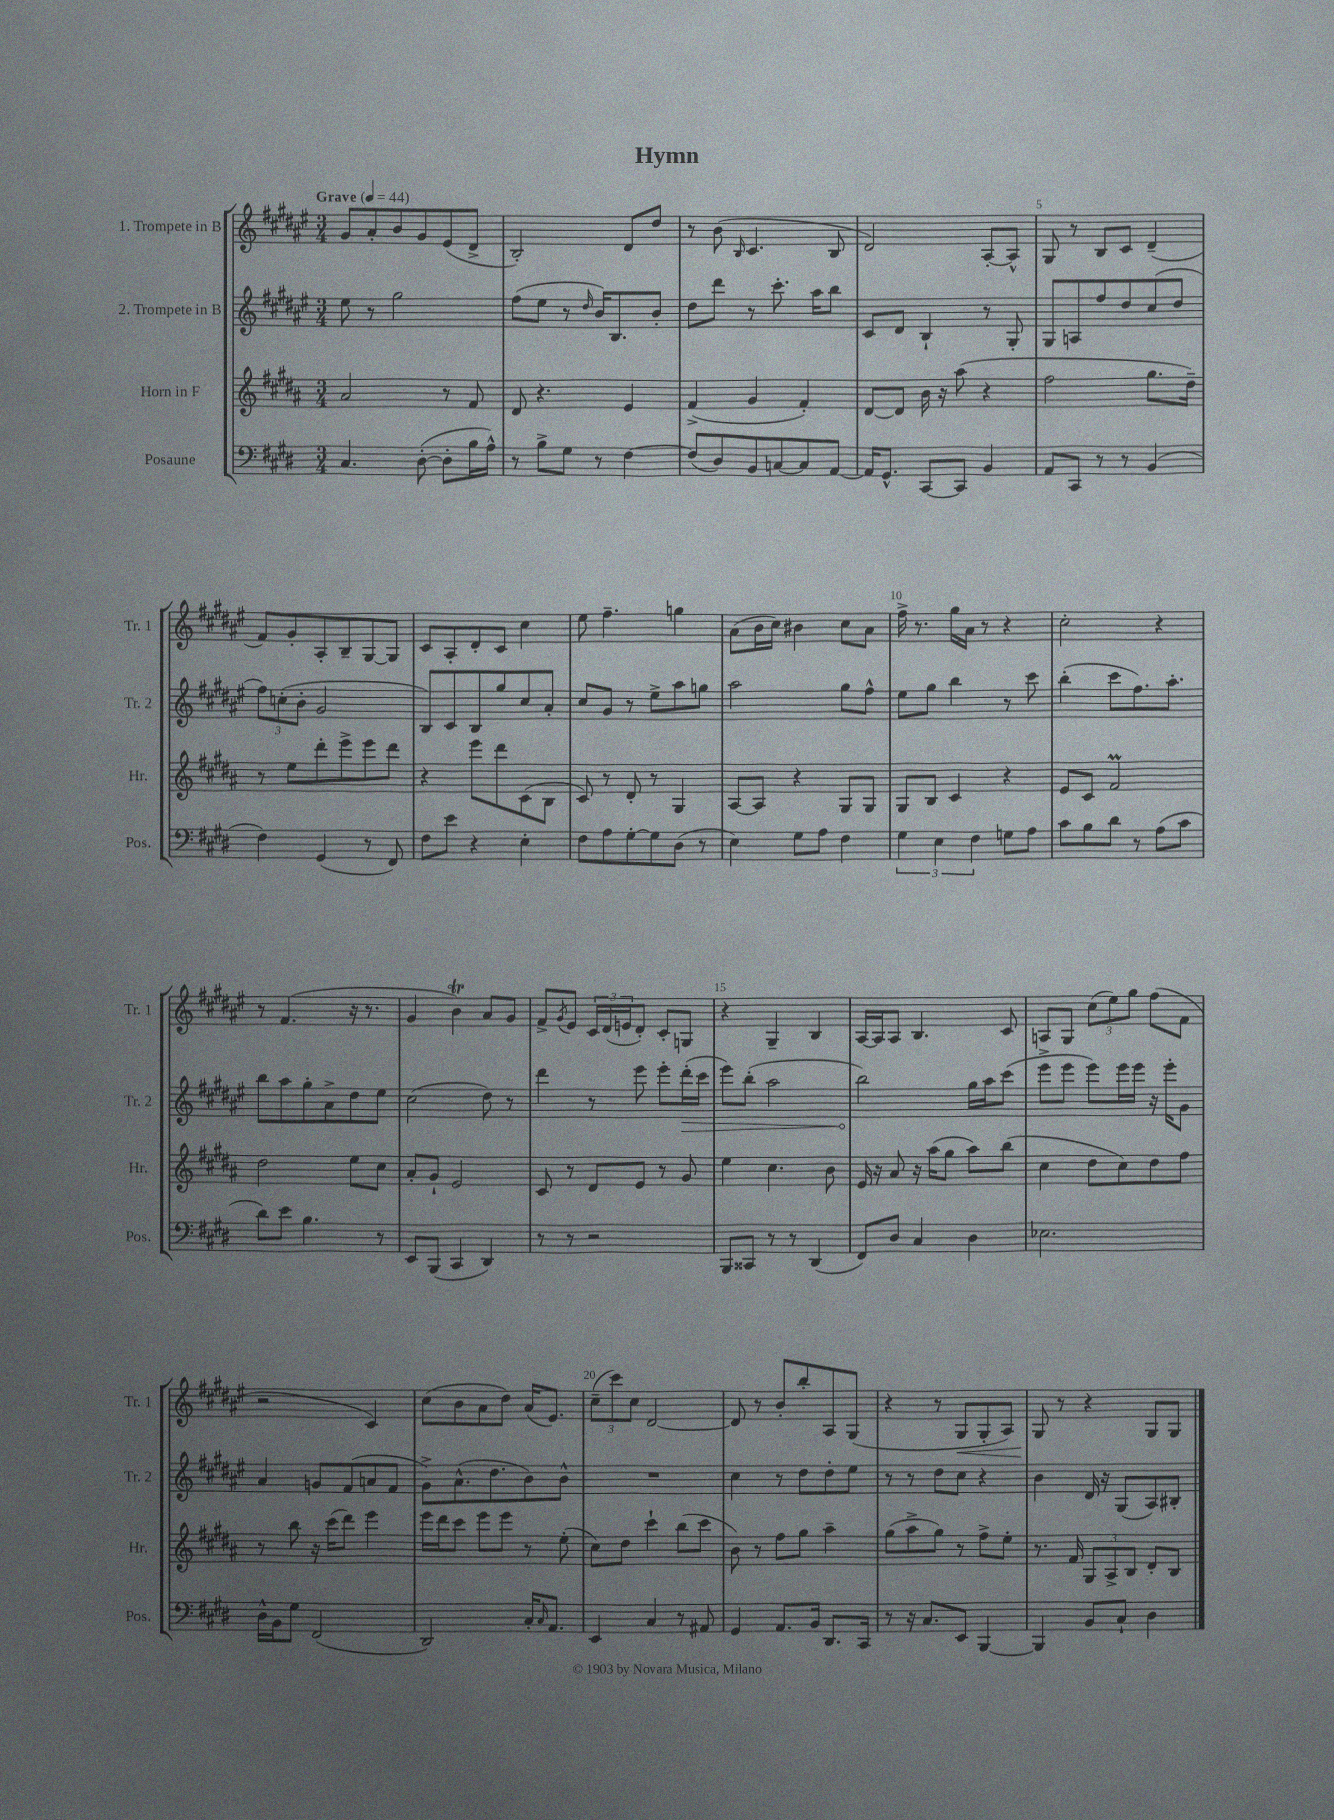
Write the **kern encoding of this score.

**kern	**kern	**kern	**dynam	**kern	**dynam
*part4	*part3	*part2	*part2	*part1	*part1
*staff4	*staff3	*staff2	*staff2	*staff1	*staff1
*I"Posaune	*I"Horn in F	*I"2. Trompete in B	*	*I"1. Trompete in B	*
*I'Pos.	*I'Hr.	*I'Tr. 2	*	*I'Tr. 1	*
*clefF4	*clefG2	*clefG2	*	*clefG2	*
*k[f#c#g#d#]	*k[f#c#g#d#a#]	*k[f#c#g#d#a#e#]	*	*k[f#c#g#d#a#e#]	*
*M3/4	*M3/4	*M3/4	*	*M3/4	*
*MM44	*MM44	*MM44	*	*MM44	*
=1	=1	=1	=1	=1	=1
!	!	!	!	!LO:TX:a:B:t=Grave	!
4.C#/	2a#/	8ee#\	.	8g#/L	.
.	.	8r	.	8a#'/	.
.	.	2gg#\	.	8b/	.
([8D#'\	.	.	.	8g#/	.
8D#'\L]	8r	.	.	(8e#/	.
16B\L	8f#/	.	.	8d#^/J	.
16A^^\JJ)	.	.	.	.	.
=2	=2	=2	=2	=2	=2
8r	8d#/	(8ff#\L	.	2B'/)	.
8B^\L	4.r	8ee#\J	.	.	.
8G#\J	.	8r	.	.	.
.	.	16qqdd#/	.	.	.
8r	.	16b/KL)	.	.	.
.	.	8.B/	.	.	.
[4F#\	4e/	.	.	8d#/L	.
.	.	8b'/J	.	8dd#/J	.
=3	=3	=3	=3	=3	=3
(8F#/L]	(4f#^/	8dd#\L	.	8r	.
8D#/)	.	8ddd#\J	.	(8b\	.
.	.	.	.	16qqB/	.
8BB/	4g#/	8r	.	4.c#/	.
[8Cn/	.	8.ccc#'\	.	.	.
8C/]	4f#'/)	.	.	.	.
.	.	16aa#\KL	.	.	.
[8AA/J	.	8bb\J	.	8B/	.
=4	=4	=4	=4	=4	=4
16AA/KL]	[8d#/L	8c#/L	.	2d#/)	.
8.GG#^^/J	.	.	.	.	.
.	8d#/J]	8d#/J	.	.	.
[8CC#/L	16b\	4B`/	.	.	.
.	16r	.	.	.	.
8CC#/J]	(8aa#\	.	.	.	.
4BB/	4r	8r	.	[8A#'/L	.
.	.	8G#'/	.	8A#^^/J]	.
=5	=5	=5	=5	=5	=5
8AA/L	2ff#\	8G#/L	.	8G#/	.
8CC#/J	.	8An/	.	8r	.
8r	.	8ff#/	.	8B/L	.
8r	.	8dd#/	.	8c#/J	.
(4BB/	8.gg#\L	(8cc#/	.	(4d#~/	.
.	.	8dd#/J	.	.	.
.	16dd#~\Jk)	.	.	.	.
!!LO:LB:g=z
=6	=6	=6	=6	=6	=6
4F#\)	8r	12ff#\L)	.	8f#/L)	.
.	.	(12ccn'\	.	.	.
.	8ee\L	.	.	8g#'/	.
.	.	12b'\J	.	.	.
(4GG#/	8ddd#'\	2g#/	.	8A#'/	.
.	8eee^\	.	.	8B~/	.
8r	8eee\	.	.	[8G#/	.
8FF#/)	8ddd#\J	.	.	8G#/J]	.
=7	=7	=7	=7	=7	=7
8F#\L	4r	8B/L)	.	8c#/L	.
8e\J	.	8c#/	.	8A#'/	.
4r	8eee\L	8B/	.	8d#'/	.
.	8ddd#\	8gg#/	.	8c#/J	.
4E'\	(8c#\	8cc#/	.	4cc#\	.
.	8B\J	8a#'/J	.	.	.
=8	=8	=8	=8	=8	=8
8F#\L	8c#/)	8cc#/L	.	8ee#\	.
8A\	8r	8g#/J	.	4.ff#~\	.
[8G#'\	8d#'/	8r	.	.	.
8G#\]	8r	8ee#^\L	.	.	.
(8D#\J	4G#/	8aa#\	.	4ggn\	.
8r	.	8ggn\J	.	.	.
=9	=9	=9	=9	=9	=9
4E\)	[8A#/L	2aa#\	.	(8a#\L	.
.	8A#/J]	.	.	16b\L	.
.	.	.	.	16cc#\JJ)	.
8G#\L	4r	.	.	4b#X\	.
8A\J	.	.	.	.	.
4F#\	8G#/L	8gg#\L	.	8cc#\L	.
.	8G#/J	8ff#^^\J	.	8a#\J	.
=10	=10	=10	=10	=10	=10
6G#\	8G#/L	8ee#\L	.	16ff#^\	.
.	.	.	.	8.r	.
.	8B/J	8gg#\J	.	.	.
6E\	.	.	.	.	.
.	4c#/	4bb\	.	16gg#\LL	.
.	.	.	.	16a#\JJ	.
6F#\	.	.	.	.	.
.	.	.	.	8r	.
8Gn\L	4r	8r	.	4r	.
8A\J	.	8ccc#\	.	.	.
=11	=11	=11	=11	=11	=11
8c#\L	8e/L	(4bb'\	.	2cc#'\	.
8B\	8c#/J	.	.	.	.
8d#\J	2f#M/	8ccc#\L	.	.	.
8r	.	8.ff#\)	.	.	.
(8A\L	.	.	.	4r	.
.	.	8.aa#'\J	.	.	.
8c#\J	.	.	.	.	.
!!LO:LB:g=z
=12	=12	=12	=12	=12	=12
8d#\L)	2dd#\	8bb\L	.	8r	.
8e\J	.	8aa#\	.	(4.f#/	.
4.B\	.	8gg#'\	.	.	.
.	.	8a#^\	.	.	.
.	8ee\L	8dd#\	.	16r	.
.	.	.	.	8.r	.
8r	8cc#\J	8ee#\J	.	.	.
=13	=13	=13	=13	=13	=13
8EE/L	8a#'/L	(2cc#\	.	4g#/	.
(8BBB/J	8g#`/J	.	.	.	.
4CC#/	2e/	.	.	4bT\)	.
4DD#/)	.	8dd#\)	.	8a#/L	.
.	.	8r	.	8g#/J	.
=14	=14	=14	=14	=14	=14
8r	8c#/	4ddd#\	.	8f#^/L	.
.	.	.	.	8qg#/	.
8r	8r	.	.	8e#/J	.
2r	8d#/L	8r	.	24c#/LL	.
.	.	.	.	(24d#/	.
.	.	.	.	24en/J	.
.	8e/J	8eee#\	.	8d#'/J)	.
.	8r	8eee#'\L	.	8c#'/L	.
!	!	!	!LO:HP:b	!	!
.	8g#/	(16ddd#'\L	>	8Gn/J	.
.	.	16ccc#\JJ	.	.	.
=15	=15	=15	=15	=15	=15
8BBB/L	4ee\	8eee#\L)	.	4r	.
8CC##X/J	.	(8bb'\J	.	.	.
8r	4.cc#\	2aa#\	.	4G#~/	.
8r	.	.	.	.	.
(4DD#/	.	.	.	4B/	.
.	8b\	.	.	.	.
=16	=16	=16	=16	=16	=16
8FF#/L)	16e/	2bb\)	.	[16A#/LL	.
.	16r	.	.	16A#/J]	.
8D#/J	8a#/	.	.	8A#/J	.
4C#/	16r	.	.	4.B/	.
.	(16aa#\KL	.	.	.	.
.	8gg#\J	.	.	.	.
4D#\	8aa#\L)	16gg#\LL	]	.	.
.	.	16aa#\J	.	.	.
.	(8bb\J	(8ccc#\J	.	8c#/	.
=17	=17	=17	=17	=17	=17
2.E-X\	4cc#\	8eee#^\L	.	8An/L	.
.	.	8eee#\J	.	8G#/J	.
.	8dd#\L	8eee#\L)	.	(12cc#\L	.
.	.	.	.	12ee#\)	.
.	8cc#\)	16eee#\L	.	.	.
.	.	.	.	12gg#\J	.
.	.	16eee#\JJ	.	.	.
.	8dd#\	16r	.	(8ff#\L	.
.	.	16eee#'\KL	.	.	.
.	8ff#\J	8g#\J	.	8f#\J	.
!!LO:LB:g=z
=18	=18	=18	=18	=18	=18
16D#^^\LL	8r	4a#/	.	2r	.
16BB\J	.	.	.	.	.
8G#\J	8bb\	.	.	.	.
(2FF#/	16r	8gn/L	.	.	.
.	(16ccc#\KL	.	.	.	.
.	8ddd#\J)	(8f#/	.	.	.
.	4eee\	8an/	.	4c#/)	.
.	.	8f#/J	.	.	.
=19	=19	=19	=19	=19	=19
2DD#/)	16eee\LL	8g#^\L)	.	(8cc#\L	.
.	16ddd#\J	.	.	.	.
.	8ccc#\J	(8.a#^^\	.	8b\	.
.	8eee\L	.	.	8a#\	.
.	.	8.dd#\	.	.	.
.	8eee\J	.	.	8dd#\J)	.
16C#'/KL	8r	8b\)	.	(16a#/KL	.
16qqC#/	.	.	.	.	.
8.AA/J	.	.	.	8.e#/J)	.
.	(8ee'\	8b^^\J	.	.	.
=20	=20	=20	=20	=20	=20
4EE/	8cc#\L)	2.r	.	(12cc#~\L	.
.	.	.	.	12ccc#\)	.
.	8dd#\J	.	.	.	.
.	.	.	.	12cc#\J	.
4C#/	4ccc#`\	.	.	[2d#/	.
8r	(8bb\L	.	.	.	.
8AA#X/	8ccc#\J	.	.	.	.
=21	=21	=21	=21	=21	=21
4GG#/	8b\)	4cc#\	.	8d#/]	.
.	8r	.	.	8r	.
8.AA/L	8ff#\L	8r	.	8b'/L	.
.	8gg#\J	8dd#\L	.	8bb'/	.
16BB/Jk	.	.	.	.	.
8.DD#/L	4aa#~\	8dd#'\	.	8A#/	.
.	.	8ee#\J	.	(8G#/J	.
16CC#/Jk	.	.	.	.	.
=22	=22	=22	=22	=22	=22
8r	(8gg#\L	8r	.	4r	.
16r	8aa#^\	8r	.	.	.
8.C#/L	.	.	.	.	.
.	8gg#\J)	8dd#\L	.	8r	.
!	!	!	!	!	!LO:HP:b
8EE/J	8r	8cc#\J	.	8G#/L	<
[4BBB/	8ff#^\L	4r	.	8G#'/	.
.	8ee'\J	.	.	8A#/J)	.
=23	=23	=23	=23	=23	=23
4BBB/]	8.r	4b\	.	8G#/	.
.	.	.	.	8r	[
.	16f#/	.	.	.	.
8BB/L	12G#/L	16d#/	.	4r	.
.	.	16r	.	.	.
.	12A#^/	.	.	.	.
8C#`/J	.	(8G#/L	.	.	.
.	12B/J	.	.	.	.
4D#\	8d#'/L	8A#/)	.	8G#/L	.
.	8B/J	8B#X'/J	.	8G#/J	.
==	==	==	==	==	==
*-	*-	*-	*-	*-	*-
